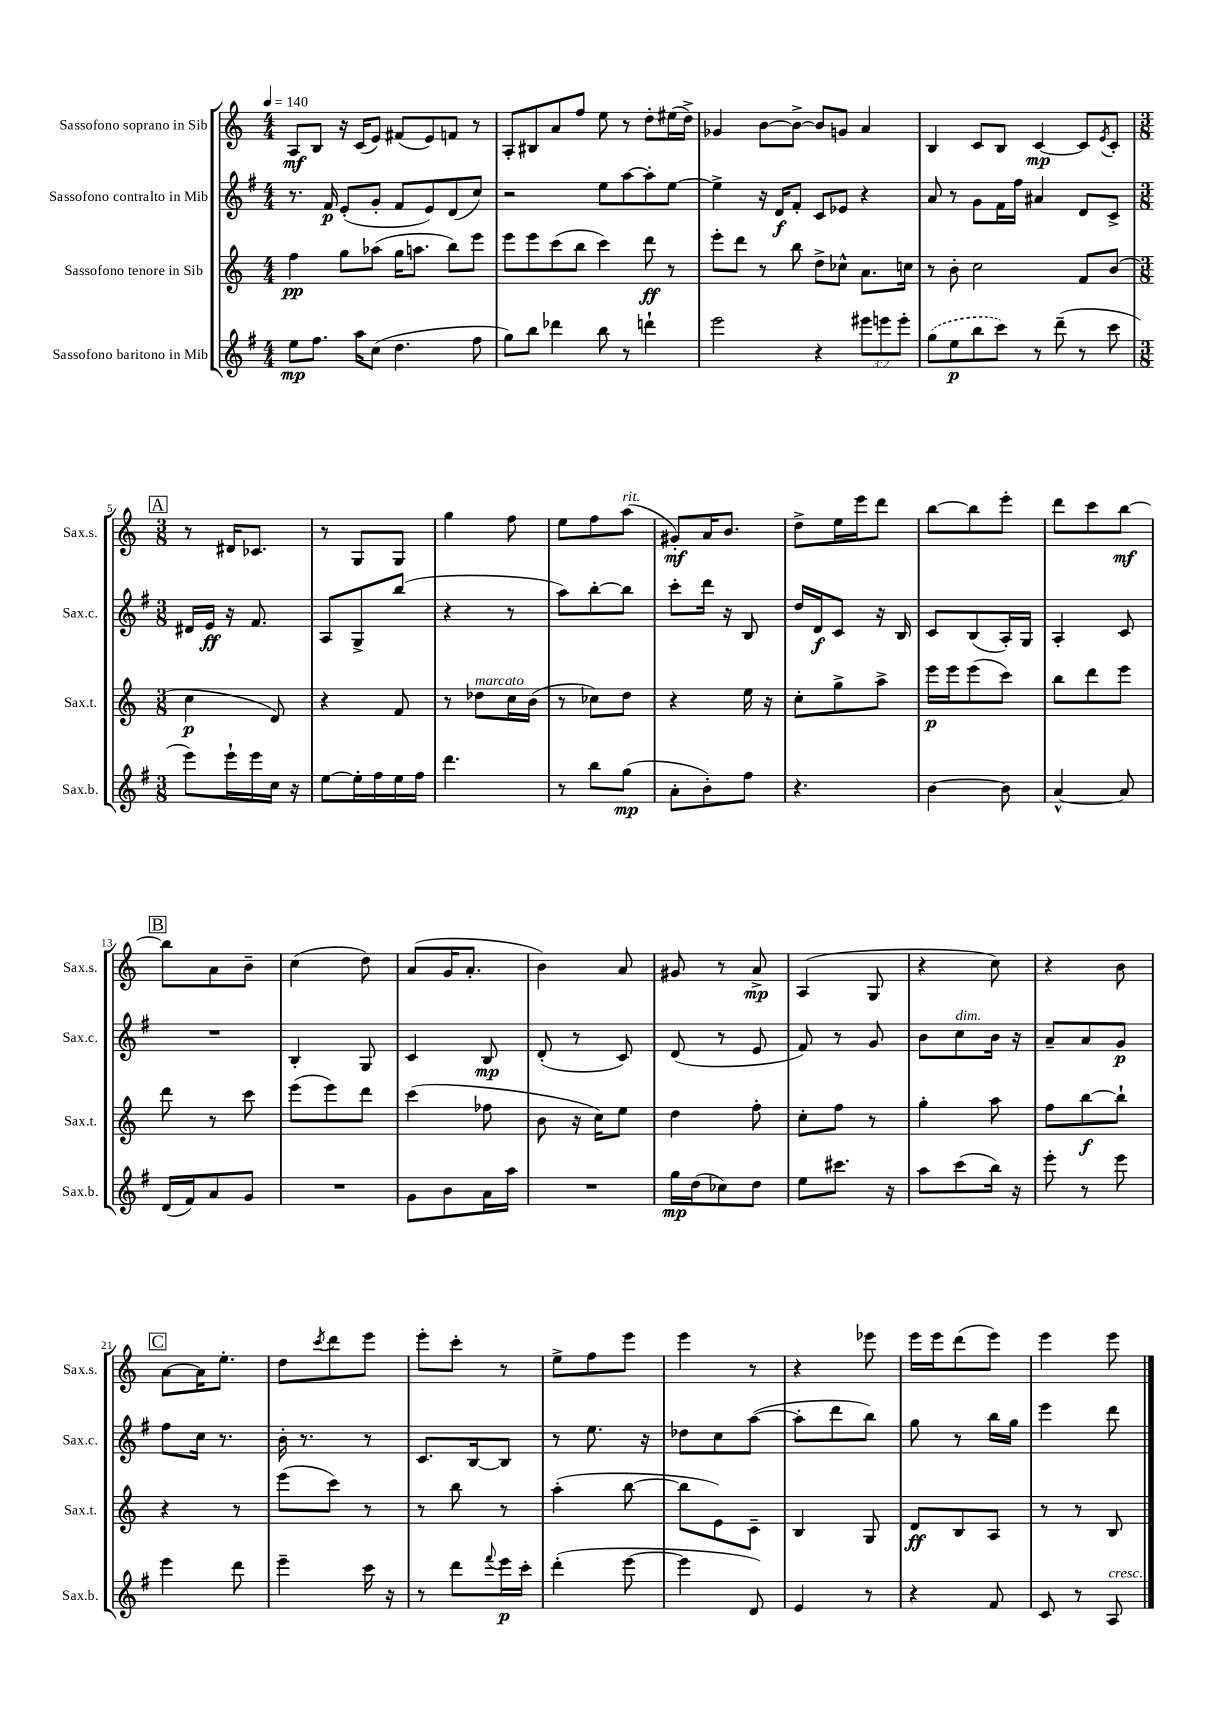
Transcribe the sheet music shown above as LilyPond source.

<<
\new StaffGroup <<
\new Staff = "s0" \with { instrumentName = "Sassofono soprano in Sib" shortInstrumentName = "Sax.s." } {
    \clef treble \key c \major \numericTimeSignature \time 4/4 \tempo 4 = 140
    a8\mf b8 r16 c'16( e'8) fis'8( e'8) f'8 r8 |
    a8-. bis8 a'8 f''8 e''8 r8 d''8-. eis''16( d''16->) |
    ges'4 b'8~ b'8~-> b'8 g'8 a'4 |
    b4 c'8 b8 c'4~\mp c'8 \acciaccatura { e'8 } c'8-. |
    \mark \markup { \box "A" } \numericTimeSignature \time 3/8 r8 dis'16 ces'8. |
    r8 g8 g8 |
    g''4 f''8 |
    e''8 f''8 a''8^\markup { \italic "rit." }( |
    gis'8-.\mf) a'16 b'8. |
    d''8-> e''16 e'''16 d'''8 |
    b''8~ b''8 e'''8-. |
    d'''8 c'''8 b''8~\mf |
    \mark \markup { \box "B" } b''8 a'8 b'8-- |
    c''4( d''8) |
    a'8( g'16 a'8.-. |
    b'4) a'8 |
    gis'8 r8 a'8->\mp |
    a4( g8 |
    r4 c''8) |
    r4 b'8 |
    \mark \markup { \box "C" } a'8~ a'16 e''8.-. |
    d''8 \acciaccatura { c'''8 } d'''8 e'''8 |
    e'''8-. c'''8-. r8 |
    e''8-> f''8 e'''8 |
    e'''4 r8 |
    r4 ees'''8 |
    e'''16 e'''16 d'''8( e'''8) |
    e'''4 e'''8 \bar "|." |
}
\new Staff = "s1" \with { instrumentName = "Sassofono contralto in Mib" shortInstrumentName = "Sax.c." } {
    \clef treble \key g \major \numericTimeSignature \time 4/4
    r8. fis'16\p e'8-.( g'8-. fis'8 e'8) d'8( c''8) |
    r2 e''8 a''8~ a''8-. e''8~ |
    e''4-> r16 d'16\f fis'8-. c'8 ees'8 r4 |
    a'8 r8 g'8 fis'16 fis''16 ais'4 d'8 c'8-> |
    \mark \markup { \box "A" } \numericTimeSignature \time 3/8 dis'16 e'16\ff r16 fis'8. |
    a8 g8-> b''8( |
    r4 r8 |
    a''8) b''8~-. b''8 |
    c'''8-. d'''16 r16 b8 |
    d''16 d'16\f c'8 r16 b16 |
    c'8 b8( a16-.) g16 |
    a4-. c'8 |
    \mark \markup { \box "B" } R4. |
    b4-. g8 |
    c'4 b8\mp |
    d'8-.( r8 c'8) |
    d'8( r8 e'8 |
    fis'8) r8 g'8 |
    b'8 c''8^\markup { \italic "dim." } b'16 r16 |
    a'8-- a'8 g'8\p |
    \mark \markup { \box "C" } fis''8 c''16 r8. |
    b'16-. r8. r8 |
    c'8. b16~ b8 |
    r8 e''8. r16 |
    des''8 c''8 a''8~( |
    a''8-. d'''8 b''8) |
    g''8 r8 b''16 g''16 |
    e'''4 d'''8 \bar "|." |
}
\new Staff = "s2" \with { instrumentName = "Sassofono tenore in Sib" shortInstrumentName = "Sax.t." } {
    \clef treble \key c \major \numericTimeSignature \time 4/4
    f''4\pp g''8 aes''8( g''16 a''8. b''8) e'''8 |
    e'''8 e'''8 c'''8( b''8 c'''4) d'''8\ff r8 |
    e'''8-. d'''8 r8 b''8 d''8-> ces''8-^ a'8. c''16 |
    r8 b'8-. c''2 f'8 b'8( |
    \mark \markup { \box "A" } \numericTimeSignature \time 3/8 c''4\p d'8) |
    r4 f'8 |
    r8 des''8^\markup { \italic "marcato" } c''16 b'16( |
    r8 ces''8) d''8 |
    r4 e''16 r16 |
    c''8-. g''8-> a''8-> |
    e'''16\p e'''16 e'''8( c'''8) |
    b''8 d'''8 e'''8 |
    \mark \markup { \box "B" } d'''8 r8 c'''8 |
    e'''8( e'''8) d'''8 |
    c'''4( fes''8 |
    b'8 r16 c''16) e''8 |
    d''4 f''8-. |
    c''8-. f''8 r8 |
    g''4-. a''8 |
    f''8 b''8~\f b''8-! |
    \mark \markup { \box "C" } r4 r8 |
    e'''8( c'''8) r8 |
    r8 b''8 r8 |
    a''4-.( b''8~ |
    b''8 e'8) c'8-- |
    b4 g8 |
    d'8\ff b8 a8 |
    r8 r8 b8 \bar "|." |
}
\new Staff = "s3" \with { instrumentName = "Sassofono baritono in Mib" shortInstrumentName = "Sax.b." } {
    \clef treble \key g \major \numericTimeSignature \time 4/4 \override Staff.TupletNumber.text = #tuplet-number::calc-fraction-text
    e''8\mp fis''8. a''16 c''8( d''4. fis''8 |
    g''8) b''8 des'''4 b''8 r8 d'''4-! |
    e'''2 r4 \tuplet 3/2 { eis'''8 e'''8 e'''8-. } |
    \once \slurDashed g''8( e''8\p b''8 c'''8) r8 d'''8--( r8 c'''8 |
    \mark \markup { \box "A" } \numericTimeSignature \time 3/8 e'''8) e'''16-! e'''16 c''16 r16 |
    e''8~ e''16-. fis''16 e''16 fis''16 |
    d'''4. |
    r8 b''8 g''8\mp( |
    a'8-. b'8-.) fis''8 |
    r4. |
    b'4~ b'8 |
    a'4~-^ a'8 |
    \mark \markup { \box "B" } d'16( fis'16) a'8 g'8 |
    R4. |
    g'8 b'8 a'16 a''16 |
    R4. |
    g''16\mp d''16( ces''8) d''8 |
    e''8 cis'''8. r16 |
    a''8 c'''8( b''16) r16 |
    e'''8-. r8 e'''8 |
    \mark \markup { \box "C" } e'''4 d'''8 |
    e'''4-- c'''16 r16 |
    r8 d'''8 \appoggiatura { fis'''8 } e'''16\p c'''16-. |
    d'''4-.( e'''8~ |
    e'''4 d'8) |
    e'4 r8 |
    r4 fis'8 |
    c'8 r8 a8^\markup { \italic "cresc." } \bar "|." |
}
>>
>>
